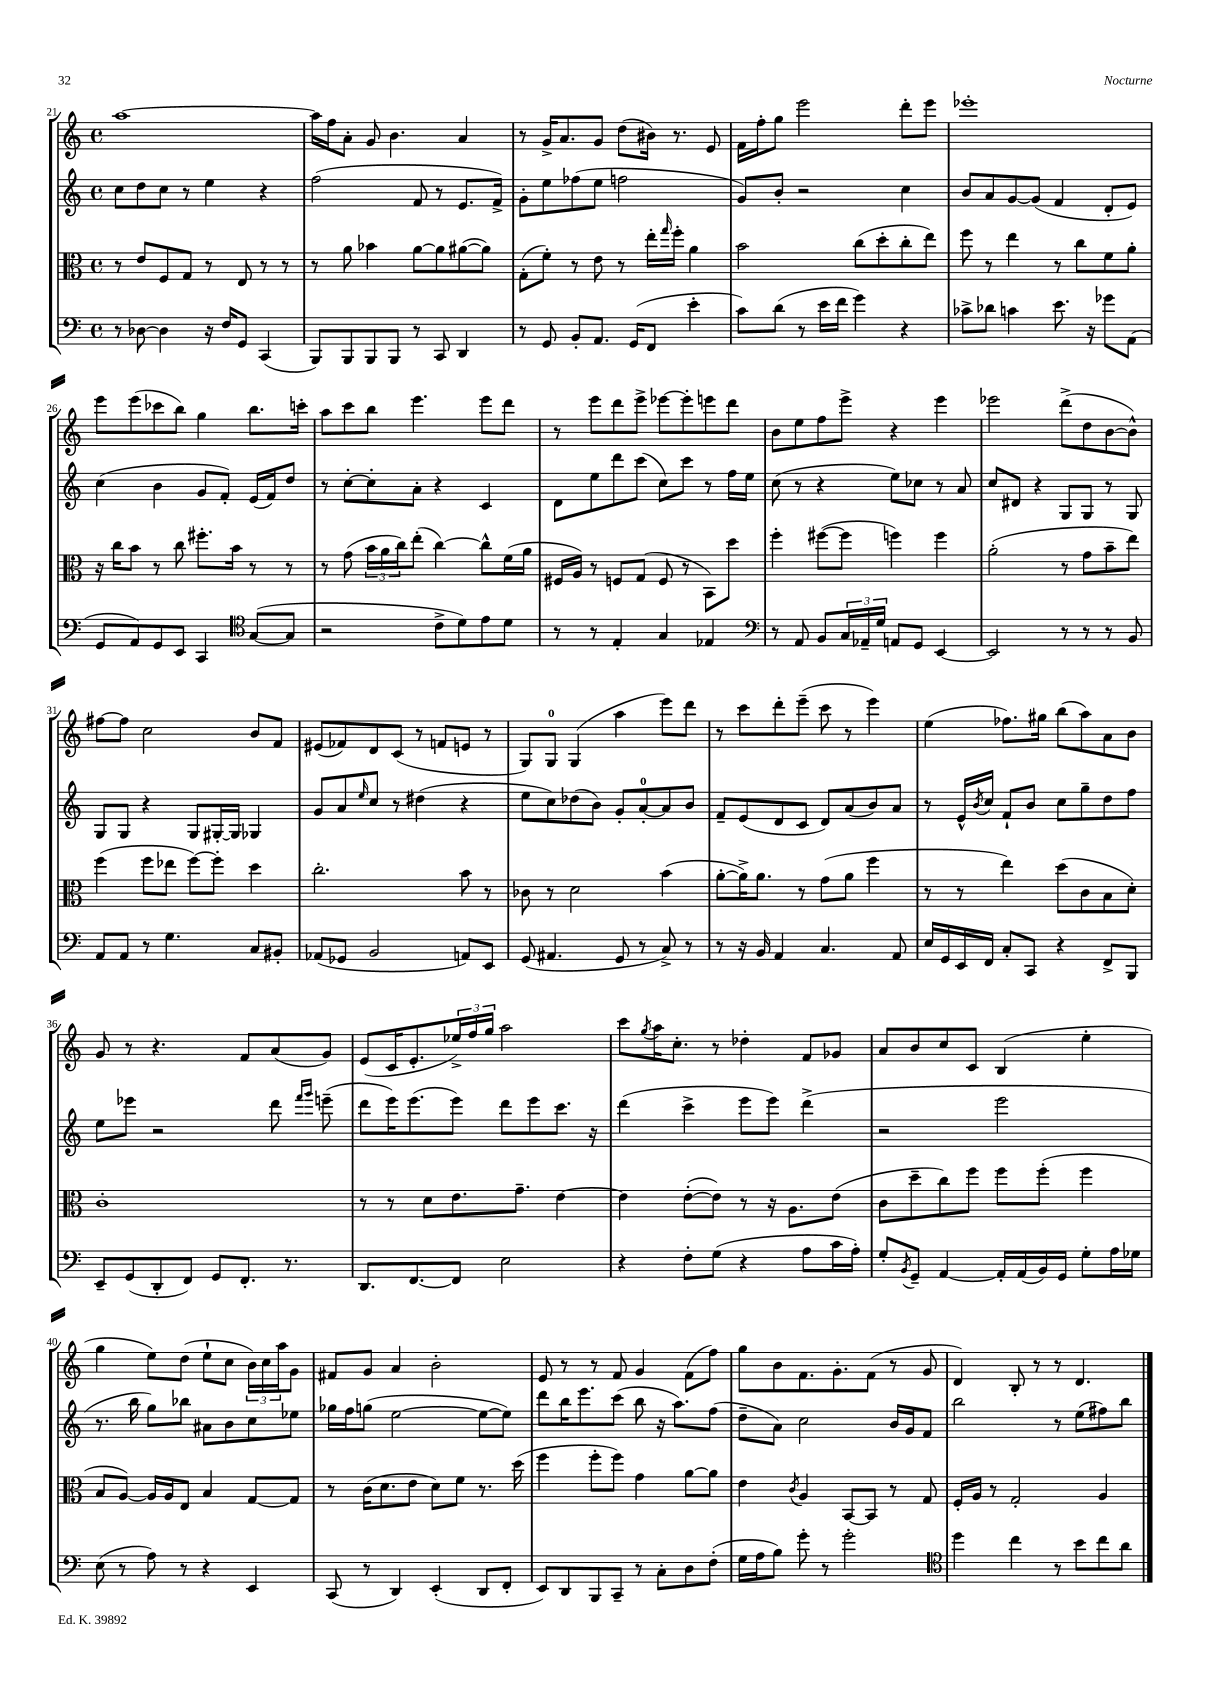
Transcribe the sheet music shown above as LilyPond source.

<<
\new StaffGroup <<
\new Staff = "s0" {
    \clef treble \key c \major \defaultTimeSignature \time 4/4
    a''1~ |
    a''16 f''16 a'8-. g'8 b'4. a'4 |
    r8 g'16-> a'8. g'8 d''8( bis'16) r8. e'8 |
    f'16 f''16-. g''8 e'''2 d'''8-. e'''8 |
    ees'''1-. |
    e'''8 e'''8( ces'''8 b''8) g''4 b''8. c'''16-. |
    a''8 c'''8 b''8 e'''4. e'''8 d'''8 |
    r8 e'''8 d'''8 e'''8-> ees'''8~ ees'''8-. e'''8 d'''8 |
    b'8 e''8 f''8 e'''8-> r4 e'''4 |
    ees'''2 d'''8->( d''8 b'8~ b'8-^) |
    fis''8~ fis''8 c''2 b'8 f'8 |
    eis'8( fes'8) d'8 c'8( r8 f'8 e'8 r8 |
    g8) g8-0 g4( a''4 e'''8) d'''8 |
    r8 c'''8 d'''8-. e'''8--( c'''8 r8 e'''4) |
    e''4( fes''8.) gis''16 b''8( a''8) a'8 b'8 |
    g'8 r8 r4. f'8 a'8( g'8) |
    e'8( c'16 e'8.-. \tuplet 3/2 { ees''16->) f''16 g''16 } a''2 |
    c'''8 \acciaccatura { g''8 } a''16 c''8.-. r8 des''4-. f'8 ges'8 |
    a'8 b'8 c''8 c'8 b4( e''4-. |
    g''4 e''8) d''8( e''8-! c''8 \tuplet 3/2 { b'16) c''16 a''16 } g'8 |
    fis'8 g'8 a'4 b'2-. |
    e'8 r8 r8 f'8 g'4 f'8( f''8) |
    g''8 b'8 f'8. g'8.-. f'8( r8 g'8 |
    d'4) b8-. r8 r8 d'4. \bar "|." |
}
\new Staff = "s1" {
    \clef treble \key c \major \defaultTimeSignature \time 4/4
    c''8 d''8 c''8 r8 e''4 r4 |
    f''2( f'8 r8 e'8. f'16->) |
    g'8-. e''8 fes''8( e''8 f''2 |
    g'8) b'8-. r2 c''4 |
    b'8 a'8 g'8~ g'8( f'4 d'8-. e'8) |
    c''4( b'4 g'8 f'8-.) e'16( f'16) d''8 |
    r8 c''8~-. c''8-. a'8-. r4 c'4 |
    d'8 e''8 d'''8 c'''8( c''8) c'''8 r8 f''16 e''16 |
    c''8( r8 r4 e''8) ces''8 r8 a'8 |
    c''8 dis'8 r4 g8 g8 r8 g8 |
    g8 g8 r4 g8 gis16~-. gis16 ges4 |
    g'8 a'8 \grace { e''16 } c''8 r8 dis''4( r4 |
    e''8 c''8) des''8( b'8) g'8-. a'8-0~-. a'8 b'8 |
    f'8-- e'8( d'8 c'8 d'8) a'8( b'8) a'8 |
    r8 e'16-^ \acciaccatura { b'8 } c''16 f'8-! b'8 c''8 g''8-- d''8 f''8 |
    e''8 ees'''8 r2 d'''8 \grace { f'''16 g'''16 } e'''8--( |
    d'''8 e'''16) e'''8.( e'''8) d'''8 e'''8 c'''8. r16 |
    d'''4( c'''4-> e'''8 e'''8) d'''4->( |
    r2 e'''2 |
    r8. b''16 g''8) bes''8 ais'8 b'8 c''8 ees''8 |
    ges''16 f''16 g''8( e''2~ e''8~ e''8) |
    d'''8 b''16 e'''8. c'''8( b''8 r16 a''8.) f''8( |
    d''8-- a'8) c''2 b'16 g'16 f'8 |
    b''2 r8 e''8( fis''8) b''8 \bar "|." |
}
\new Staff = "s2" {
    \clef alto \key c \major \defaultTimeSignature \time 4/4
    r8 e'8 f8 g8 r8 e8 r8 r8 |
    r8 a'8 bes'4 a'8~ a'8 ais'8~( ais'8) |
    g8-.( f'8-.) r8 e'8 r8 e''16-. \grace { g''16 } f''16-. a'4 |
    b'2 c''8( d''8-. c''8-. e''8) |
    f''8 r8 e''4 r8 c''8 f'8 a'8-. |
    r16 c''16 b'8 r8 c''8 fis''8.-. b'16 r8 r8 |
    r8 g'8( \tuplet 3/2 { b'16 a'16 c''16) } e''8-.( c''4~) c''8-^ f'16( a'16 |
    fis16 a16) r8 f8 g8( f8 r8 b,8) d''8 |
    f''4-. fis''8~( fis''8 f''4) f''4 |
    a'2-.( r8 g'8 b'8-- e''8) |
    f''4( f''8 ees''8 f''8~) f''8-. d''4 |
    c''2.-. b'8 r8 |
    ces'8 r8 d'2 b'4( |
    a'8~-. a'16->) a'8. r8 g'8( a'8 f''4 |
    r8 r8 e''4) d''8( c'8 b8 d'8-.) |
    c'1-. |
    r8 r8 d'8 e'8. g'8.-- e'4~ |
    e'4 e'8~-.( e'8) r8 r16 a8. e'8( |
    c'8 d''8-- c''8) f''8 f''8 f''8-.( f''4 |
    b8 a8~) a16 a16 e8 b4 g8~ g8 |
    r8 c'16( d'8. e'8 d'8) f'8 r8. d''16( |
    f''4 f''8-. f''8) g'4 a'8~ a'8 |
    e'4 \acciaccatura { c'8 } a4 b,8~ b,8 r8 g8 |
    f16-. a16 r8 g2-. a4 \bar "|." |
}
\new Staff = "s3" {
    \clef bass \key c \major \defaultTimeSignature \time 4/4
    r8 des8~ des4 r16 f16 g,8 c,4( |
    b,,8) b,,8 b,,8 b,,8 r8 c,8 d,4 |
    r8 g,8 b,8-. a,8. g,16( f,8 e'4-. |
    c'8) d'8( r8 e'16 f'16 g'4) r4 |
    ces'8-> des'8 c'4 e'8. r16 ges'8 a,8( |
    g,8 a,8) g,8 e,8 c,4 \clef tenor g8~( g8 |
    r2 c'8-> d'8) e'8 d'8 |
    r8 r8 e4-. g4 ees4 |
    \clef bass r8 a,8 b,8 \tuplet 3/2 { c16 aes,16-- g16 } a,8 g,8 e,4~ |
    e,2 r8 r8 r8 b,8 |
    a,8 a,8 r8 g4. c8 bis,8-. |
    aes,8( ges,8 b,2 a,8) e,8 |
    g,8( ais,4. g,8 r8 c8->) r8 |
    r8 r16 b,16 a,4 c4. a,8 |
    e16 g,16 e,16 f,16 c8-. c,8 r4 f,8-> b,,8 |
    e,8-- g,8( d,8-. f,8) g,8 f,8.-. r8. |
    d,8. f,8.~ f,8 e2 |
    r4 f8-. g8( r4 a8 c'16 a16-.) |
    g8-. \acciaccatura { b,8 } g,8-- a,4~ a,16-. a,16( b,16) g,16 g8-. a16 ges16 |
    e8( r8 a8) r8 r4 e,4 |
    c,8( r8 d,4) e,4-.( d,8 f,8-. |
    e,8) d,8 b,,8 c,8-- r8 c8-. d8 f8-.( |
    g16 a16 b8) g'8-. r8 g'2-. |
    \clef tenor d''4 c''4 r8 b'8 c''8 a'8 \bar "|." |
}
>>
>>
\layout { \context { \Score currentBarNumber = #21 } }
